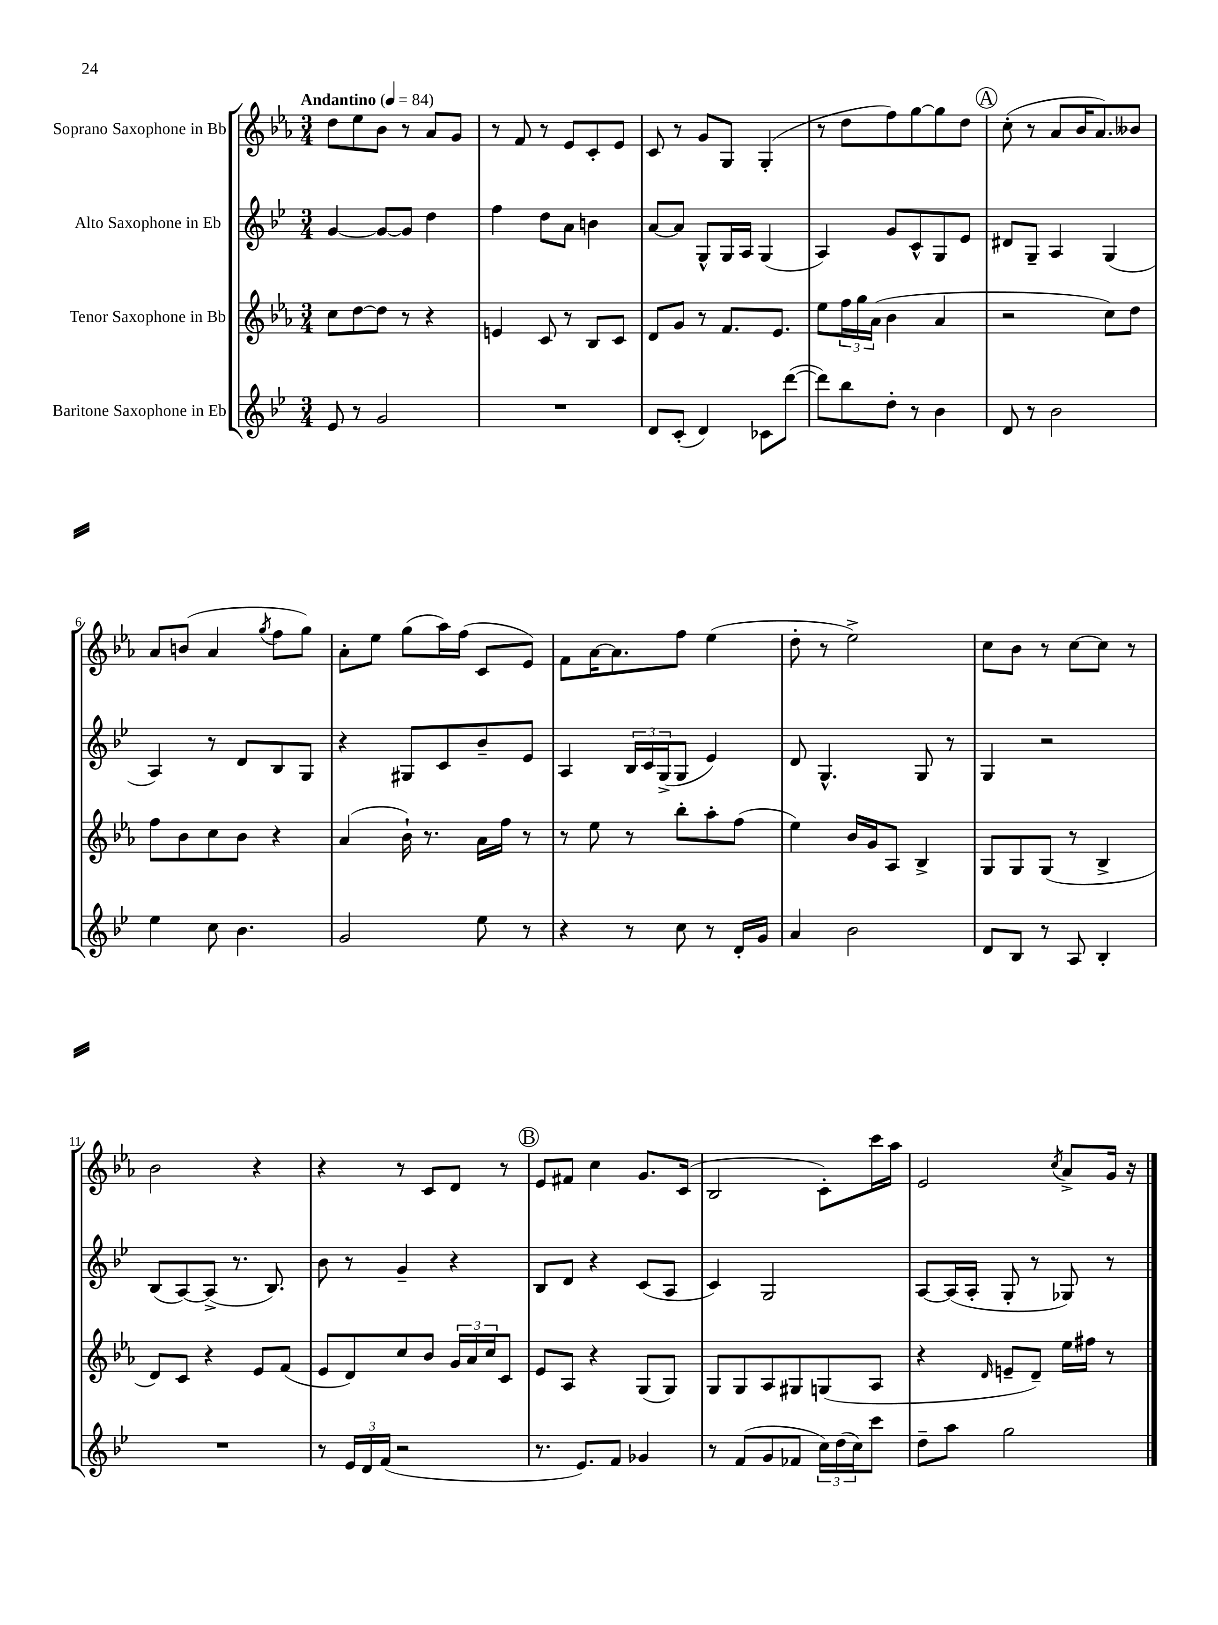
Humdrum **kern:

**kern	**kern	**kern	**kern
*staff4	*staff3	*staff2	*staff1
*clefG2	*clefG2	*clefG2	*clefG2
*k[b-e-]	*k[b-e-a-]	*k[b-e-]	*k[b-e-a-]
*M3/4	*M3/4	*M3/4	*M3/4
*MM84	*MM84	*MM84	*MM84
8e-	8cc	[4g	8dd
8r	[8dd	.	8ee-
2g	8dd]	8g_	8b-
.	8r	8g]	8r
.	4r	4dd	8a-
.	.	.	8g
=	=	=	=
2.r	4e	4ff	8r
.	.	.	8f
.	8c	8dd	8r
.	8r	8a	8e-
.	8B-	4b	8c'
.	8c	.	8e-
=	=	=	=
8d	8d	[8a	8c
(8c'	8g	8a]	8r
4d)	8r	8G^^	8g
.	8.f	16G	8G
.	.	16A	.
8c-	.	(4G	(4G'
.	8.e-	.	.
([8ddd	.	.	.
=	=	=	=
8ddd])	8ee-	4A)	8r
8bb-	24ff	.	8dd
.	24gg	.	.
.	(24a-	.	.
8dd'	4b-	8g	8ff)
8r	.	8c^^	[8gg
4b-	4a-	8G	8gg]
.	.	8e-	8dd
=	=	=	=
8d	2r	8d#	(8cc'
8r	.	8G~	8r
2b-	.	4A	8a-
.	.	.	16b-
.	.	.	8.a-)
.	8cc)	(4G	.
.	8dd	.	8b--
=	=	=	=
4ee-	8ff	4A)	8a-
.	8b-	.	(8b
8cc	8cc	8r	4a-
4.b-	8b-	8d	.
.	.	.	8qgg
.	4r	8B-	8ff
.	.	8G	8gg)
=	=	=	=
2g	(4a-	4r	8a-'
.	.	.	8ee-
.	16b-`)	8G#	(8gg
.	8.r	.	.
.	.	8c	16aa-)
.	.	.	(16ff
8ee-	16a-	8b-~	8c
.	16ff	.	.
8r	8r	8e-	8e-)
=	=	=	=
4r	8r	4A	8f
.	8ee-	.	[16a-
.	.	.	8.a-]
8r	8r	24B-	.
.	.	24c	.
.	.	(24G^	.
8cc	8bb-'	8G	8ff
8r	8aa-'	4e-)	(4ee-
16d'	(8ff	.	.
16g	.	.	.
=	=	=	=
4a	4ee-)	8d	8dd'
.	.	4.G^^	8r
2b-	16b-	.	2ee-^)
.	16g	.	.
.	8A-	.	.
.	4B-^	8G	.
.	.	8r	.
=	=	=	=
8d	8G	4G	8cc
8B-	8G	.	8b-
8r	(8G	2r	8r
8A	8r	.	[8cc
4B-'	4B-^	.	8cc]
.	.	.	8r
=	=	=	=
2.r	8d)	(8B-	2b-
.	8c	[8A)	.
.	4r	(8A^]	.
.	.	8.r	.
.	8e-	.	4r
.	.	8.B-)	.
.	(8f	.	.
=	=	=	=
8r	8e-	8b-	4r
24e-	8d)	8r	.
24d	.	.	.
(24f	.	.	.
2r	8cc	4g~	8r
.	8b-	.	8c
.	24g	4r	8d
.	24a-	.	.
.	24cc	.	.
.	8c	.	8r
=	=	=	=
8.r	8e-	8B-	8e-
.	8A-	8d	8f#
8.e-)	.	.	.
.	4r	4r	4cc
8f	.	.	.
4g-	(8G	(8c	8.g
.	8G)	8A	.
.	.	.	(16c
=	=	=	=
8r	8G	4c)	2B-
(8f	8G	.	.
8g	8A-	2G	.
8f-	8G#	.	.
24cc)	(8G	.	8c')
(24dd	.	.	.
24cc)	.	.	.
8ccc	8A-	.	16ccc
.	.	.	16aa-
=	=	=	=
8dd~	4r	[8A	2e-
8aa	.	(16A]	.
.	.	16A'	.
.	16qqd	.	.
2gg	8e~	8G'	.
.	8d~)	8r	.
.	.	.	8qcc
.	16ee-	8G-)	8a-^
.	16ff#	.	.
.	8r	8r	16g
.	.	.	16r
==	==	==	==
*-	*-	*-	*-
